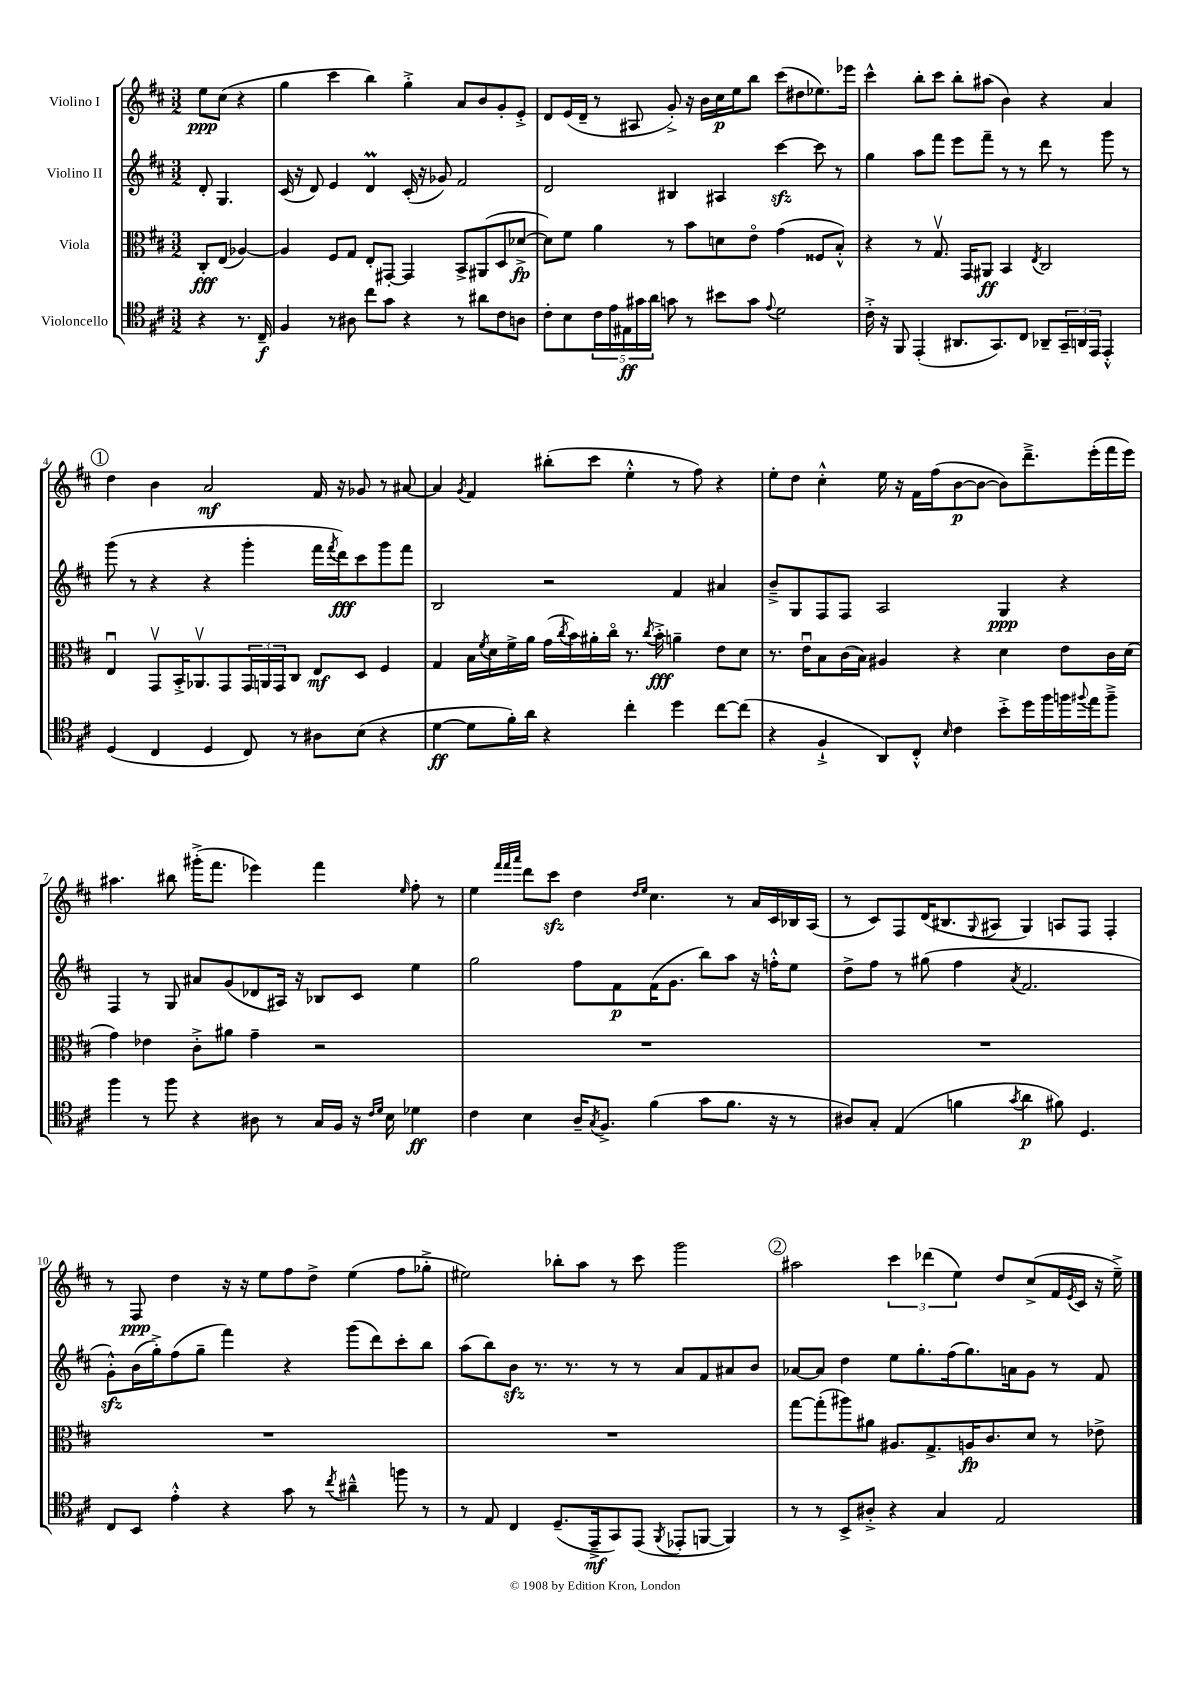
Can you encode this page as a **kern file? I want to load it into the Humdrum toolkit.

**kern	**kern	**kern	**kern
*staff4	*staff3	*staff2	*staff1
*clefC4	*clefC3	*clefG2	*clefG2
*k[f#c#]	*k[f#c#]	*k[f#c#]	*k[f#c#]
*M3/2	*M3/2	*M3/2	*M3/2
4r	8C#'	8d'	8ee
.	(8E	4.G	(8cc#
8.r	[4A-)	.	4r
16C#~	.	.	.
=	=	=	=
4F#	4A-]	(16c#	4gg
.	.	16r	.
.	.	8d)	.
8r	8F#	4e	4ccc#
8A#	8G	.	.
8cc#	8E'	4d	4bb)
8g	[8GG#'	.	.
4r	4GG#]	(16c#'	4gg'^
.	.	16r	.
.	.	8g-)	.
8r	8BB^	2f#	8a
8a#	(8AA#	.	8b
8c#	8D	.	8g'
8A	[8d-^	.	8e'^
=	=	=	=
8c#'	8d-])	2d	8d
8B	8f#	.	(16e
.	.	.	16d~
20c#	4a	.	8r
20e	.	.	.
20E#	.	.	.
.	.	.	8A#
20g#	.	.	.
20a	.	.	.
8g	8r	4B#	8g'^)
8r	8b	.	16r
.	.	.	16b
8b#	8d	4A#	16cc#
.	.	.	16ee
8g	8eo	.	8bb
8qqe	.	.	.
2d	(4g	[4ccc#	(8ccc#
.	.	.	8dd#
.	8F##	8ccc#]	8.ee-)
.	8B'^^)	8r	.
.	.	.	16eee-
=	=	=	=
16c#'^	4r	4gg	4ccc#^^
16r	.	.	.
8FF#	.	.	.
(4EE'	8r	8aa	8bb'
.	8.Gv	8fff#	8ccc#
8.AA#	.	8eee	8bb'
.	16GG	.	.
.	8AA#	8fff#~	(8aa#
8.GG)	.	.	.
.	4BB	8r	4b)
8C#	.	8r	.
.	8qE	.	.
8AA-~	2C#	8ddd	4r
24GG~	.	8r	.
24AA	.	.	.
24EE	.	.	.
4EE'^^	.	8ggg	4a
.	.	8r	.
=	=	=	=
(4D	4Eu	(8ggg	4dd
.	.	8r	.
4C#	8GGv	4r	4b
.	16BB'^	.	.
.	8.AA-v	.	.
4D	.	4r	2a
.	8GG	.	.
8C#)	24GG	4ggg'	.
.	24AA	.	.
.	24GG	.	.
8r	8C#	.	.
8A#	8E	16fff#	16f#
.	.	8qfff#	.
.	.	16ddd)	16r
(8B	8D	8ccc#	8g-
4r	4F#	8ggg	8r
.	.	8fff#	[8a#
=	=	=	=
[4d	4G	2B	4a#]
.	.	.	8qg
8d]	16B	.	4f#
.	8qf#	.	.
.	16d	.	.
16f#')	16f#^	.	.
16a	16a	.	.
4r	(16g	2r	(8bb#'
.	8qcc#	.	.
.	16b)	.	.
.	16a#'	.	8ccc#
.	16cc#o	.	.
4cc#'	8.r	.	4ee'^^
.	8qcc#	.	.
.	16b'^	.	.
4dd	4a~	4f#	8r
.	.	.	8ff#)
[8cc#	8e	4a#	4r
(8cc#]	8d	.	.
=	=	=	=
4r	8.r	8b~^	8ee'
.	.	8G	8dd
.	16eu	.	.
4F#`^	8B	8F#	4cc#'^^
.	(16c#	8F#	.
.	16B)	.	.
8AA)	4A#	2A	16ee
.	.	.	16r
8C#'^^	.	.	16f#
.	.	.	(16ff#
16qqB	.	.	.
4c#	4r	.	[8b
.	.	.	8b_
8b'^	4d	4G	8b])
16dd	.	.	8.ddd~^
16ff#	.	.	.
16ff	8e	4r	.
8qqff#	.	.	.
16ee	.	.	(16eee'
8ff#~^	16c#	.	16fff#
.	(16d	.	16eee)
=	=	=	=
4ff#	4g)	4F#	4.aa#
8r	4e-	8r	.
8ff#	.	8G	8bb#
4r	8c#'^	8a#	(16ggg#'^
.	.	.	8.fff#
.	8a#	(8g	.
8A#	4g~	8d-	4eee-)
8r	.	16A#)	.
.	.	16r	.
16G	2r	8B-	4fff#
16F#	.	.	.
16r	.	8c#	.
16qqc#	.	.	.
16qqd	.	.	.
16B	.	.	.
.	.	.	16qqee
4d-	.	4ee	8ff#'
.	.	.	8r
=	=	=	=
4c#	1.r	2gg	4ee
.	.	.	32qqfff#
.	.	.	32qqfff#
.	.	.	32qqaaa
4B	.	.	8ddd
.	.	.	8ccc#
16A~	.	8ff#	4dd
8qG	.	.	.
8.F#^	.	.	.
.	.	8f#	.
.	.	.	16qqdd
.	.	.	16qqee
(4f#	.	(16f#	4.cc#
.	.	8.g	.
8g	.	8bb)	.
8.f#	.	8aa	8r
.	.	16r	16a
16r	.	16ff'^^	16c#
8r	.	8ee	16B-
.	.	.	(16A
=	=	=	=
8A#)	1.r	8dd^	8r
8G'	.	8ff#	8c#)
(4E	.	8r	8F#
.	.	(8gg#	(16d
.	.	.	8.B#
4f	.	4ff#	.
.	.	.	8qqG
.	.	.	8A#
8qg	.	8qa	.
4a	.	2.f#	4G)
8f#)	.	.	8A
4.D	.	.	8F#
.	.	.	4F#'
=	=	=	=
8C#	1.r	8g'^^)	8r
8BB	.	(16b	8F#
.	.	16gg'^)	.
4e'^^	.	(8ff#	4dd
.	.	8gg~	.
4r	.	4fff#)	16r
.	.	.	16r
.	.	.	8ee
8g	.	4r	8ff#
8r	.	.	8dd^
8qcc#	.	.	.
4a#~^^	.	(8ggg	(4ee
.	.	8ddd)	.
8ff	.	8ccc#'	8ff#
8r	.	8bb	8gg-'^
=	=	=	=
8r	1.r	(8aa	2ee#)
8E	.	8bb)	.
4C#	.	8b	.
.	.	8.r	.
(8.D~	.	.	8bb-'
.	.	8.r	.
.	.	.	8aa
16EE~^	.	.	.
8GG)	.	8r	8r
(8EE	.	8r	8ccc#
8qFF#	.	.	.
8EE-'	.	8a	2ggg
[8FF	.	8f#	.
4FF])	.	8a#	.
.	.	8b	.
=	=	=	=
8r	[8gg	[8a-	2aa#
8r	(8gg']	8a-]	.
8BB^	8aa#)	4dd	.
8A#'^	8a#	.	.
4r	8.A#	8ee	6ccc#
.	.	8.gg'	.
.	.	.	(6ddd-
.	8.G^	.	.
4G	.	.	.
.	.	(16ff#	.
.	.	.	6ee)
.	16A	8.gg)	.
.	8.c#	.	.
2E	.	.	8dd
.	.	16a	.
.	8d	8g	(8cc#^
.	8r	8r	16f#
.	.	.	8qe
.	.	.	16c#
.	8e-^	8f#	16r
.	.	.	16ee~^)
==	==	==	==
*-	*-	*-	*-
